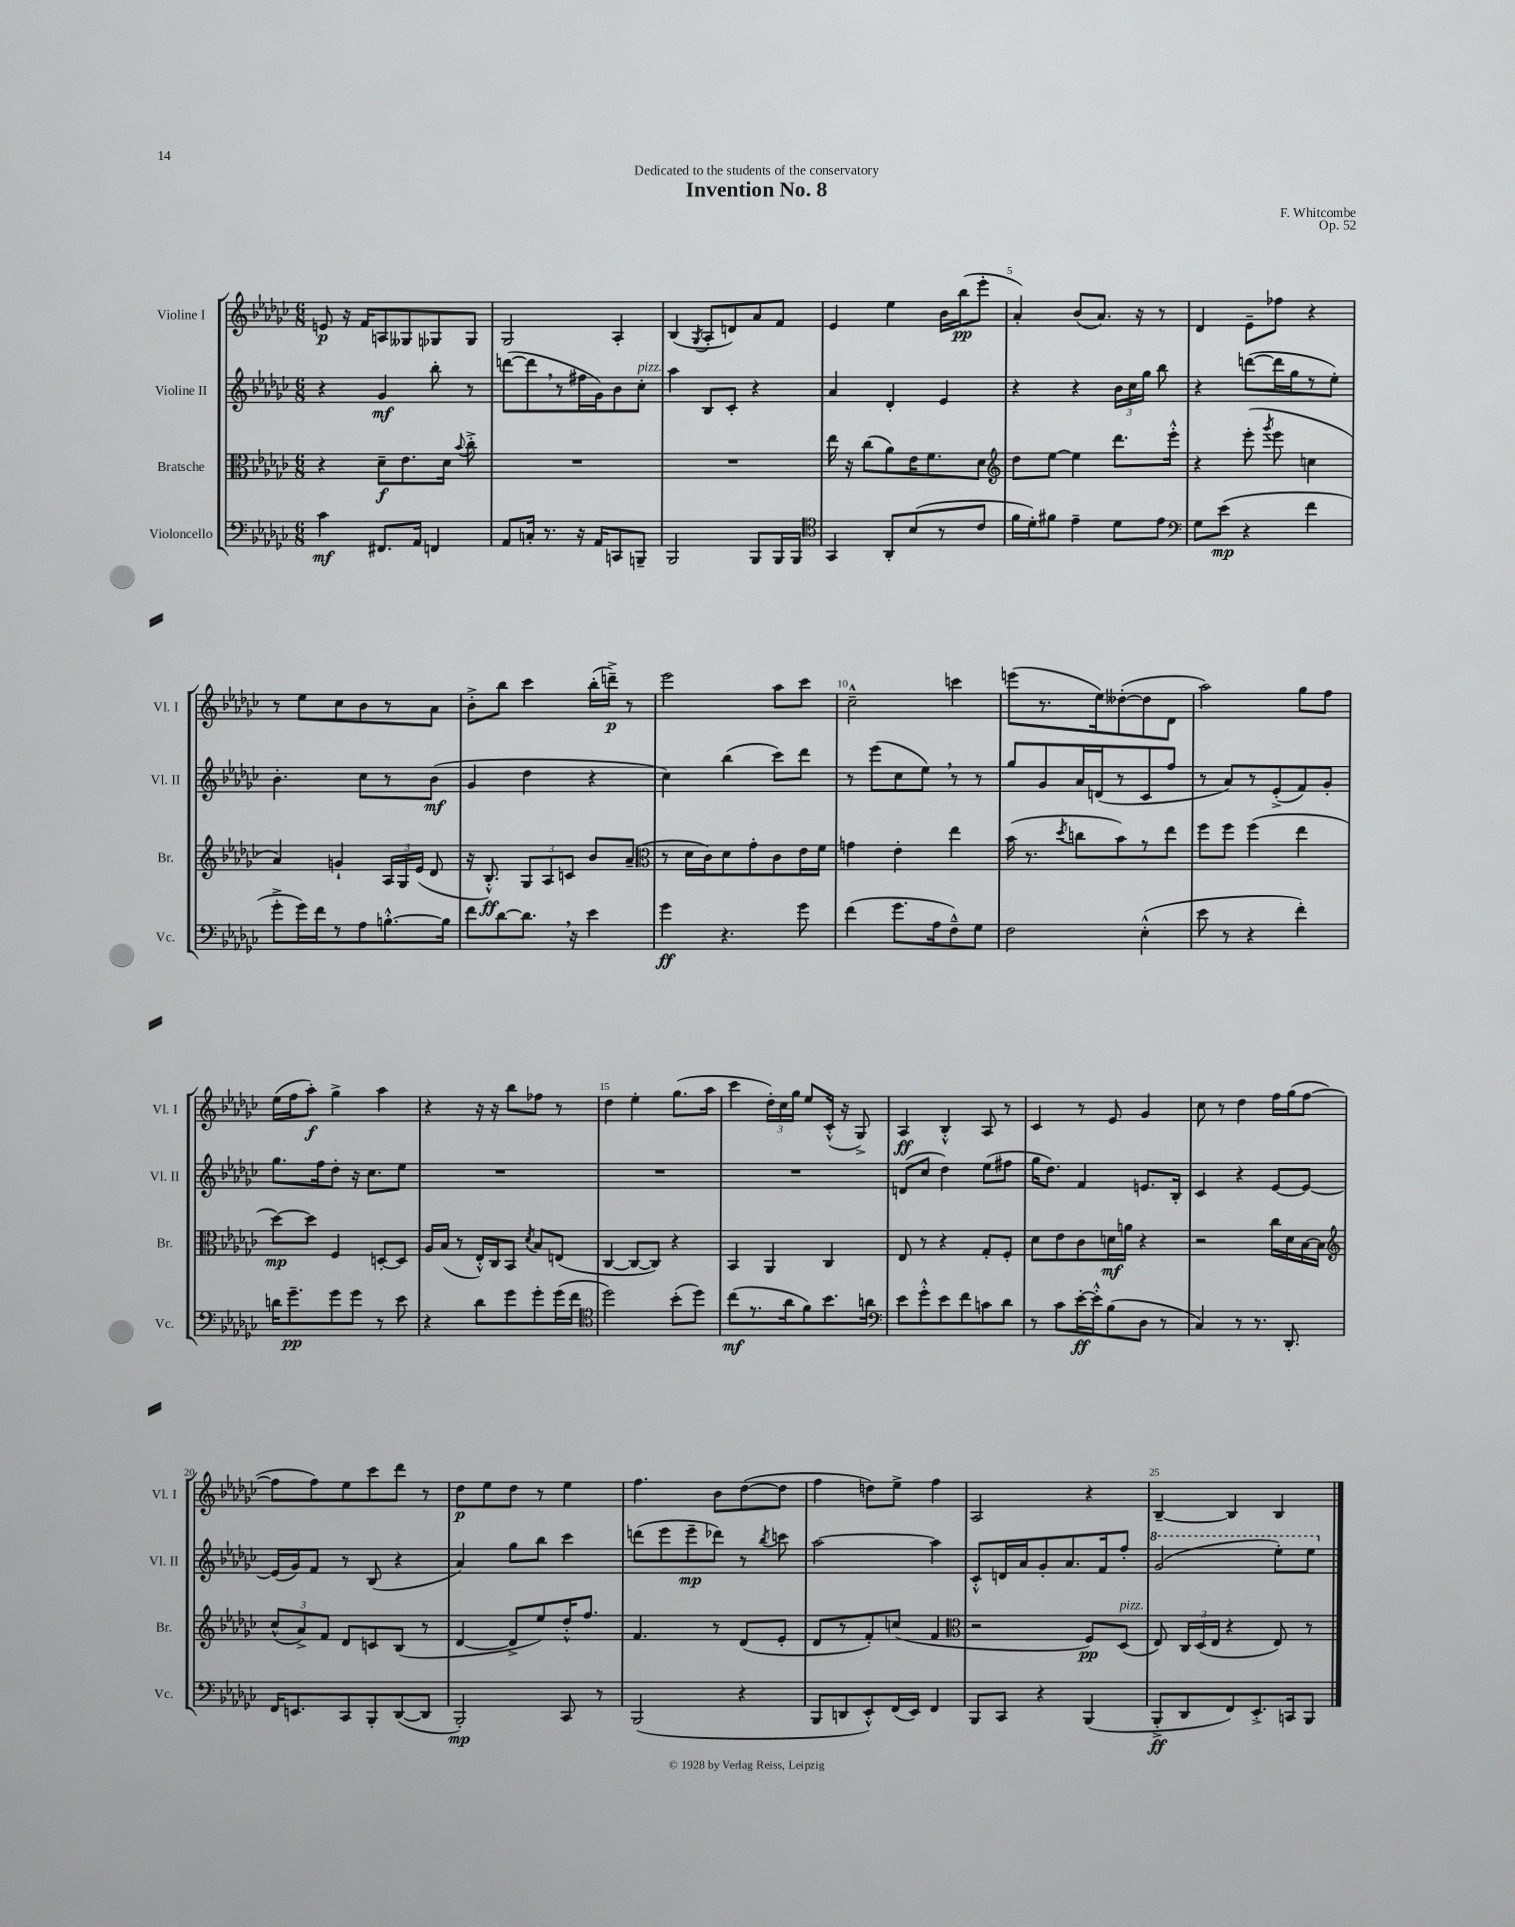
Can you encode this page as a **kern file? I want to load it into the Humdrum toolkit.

**kern	**kern	**kern	**kern
*staff4	*staff3	*staff2	*staff1
*clefF4	*clefC3	*clefG2	*clefG2
*k[b-e-a-d-g-c-]	*k[b-e-a-d-g-c-]	*k[b-e-a-d-g-c-]	*k[b-e-a-d-g-c-]
*M6/8	*M6/8	*M6/8	*M6/8
4c-	4r	4r	8e
.	.	.	16r
.	.	.	16f
8.FF#	8d-~	4g-	8A
.	8.e-	.	8G--
16AA-	.	.	.
4FF	.	8bb-'	8G-
.	16d-	.	.
.	8qqb-	.	.
.	8cc-'^	8r	8G-
=	=	=	=
8AA-	2.r	([8ddd	2G-
16C'	.	8ddd]	.
8.r	.	.	.
.	.	8r	.
16r	.	16ff#	.
16AA-	.	16g-)	.
8CC	.	8b-	4A-'
8BBB~	.	8cc-'	.
=	=	=	=
2BBB-	2.r	4aa-	(4B-
.	.	.	8qG-
.	.	8B-	8A-'
.	.	8c-'	8d)
8BBB-	.	4r	8a-
16BBB-	.	.	8f
16BBB-	.	.	.
=	=	=	=
*clefC4	*	*	*
4GG-	16ee-	4a-	4e-
.	16r	.	.
.	(8cc-	.	.
8AA-'	8a-)	4d-'	4ee-
(8B-	16e-	.	.
.	8.f	.	.
8r	.	4e-	16b-
.	.	.	(16bb-
8c-	8d-	.	8eee-'
=	=	=	=
*	*clefG2	*	*
16f	8dd-	4r	4a-')
16d-')	.	.	.
8f#	[8ee-	.	.
4e-~	4ee-]	4r	(8b-
.	.	.	8.a-)
8d-	8.ddd-	24b-	.
.	.	24cc-	.
.	.	.	16r
.	.	24gg-	.
8e-	.	8bb-	8r
.	16eee-'^^	.	.
=	=	=	=
*clefF4	*	*	*
8G-	4r	4r	4d-
(8e-	.	.	.
4r	(8eee-'	([8ddd	8e-~
.	8qggg-	.	.
.	8eee-	16ddd]	8ff-
.	.	16gg-	.
4f	4cc	8r	4r
.	.	8ee-')	.
=	=	=	=
8g-'^	4a-)	4.b-'	8r
16g-)	.	.	8ee-
16f	.	.	.
8r	4g`	.	8cc-
8A-	.	8cc-	8b-
[8.B'^^	24A-	8r	8r
.	24G-	.	.
.	(24e-	.	.
.	8d-	(8b-	8a-
16B]	.	.	.
=	=	=	=
8f	16r	4g-	8b-'^
.	8.B-'^^)	.	.
[8d-	.	.	8bb-
8.d-]	12G-	4dd-	4ccc-
.	12A-	.	.
.	12c	.	.
16r	.	.	.
4e-	8b-	4r	(16bb-'
.	.	.	16ddd~^)
.	(8a-~	.	8r
=	=	=	=
*	*clefC3	*	*
4g-	8r	4cc-)	2eee-
.	16d-	.	.
.	16c-)	.	.
4.r	8d-	(4bb-	.
.	8g-'	.	.
.	8c-	8ccc-)	8aa-
8g-	16e-	8ddd-	8ccc-
.	16f	.	.
=	=	=	=
(4f	4g	8r	2cc-~^^
.	.	(8eee-	.
8.g-	4e-'	8cc-	.
.	.	8ee-)	.
16A-	.	.	.
8F~^^)	4ee-	8r	4ccc
8G-	.	8r	.
=	=	=	=
2F	(16b-	8gg-	(8eee
.	8.r	.	.
.	.	8g-	8.r
.	8qdd-	.	.
.	8cc	16a-	.
.	.	(16d	16ee-)
.	8b-)	8r	([8dd--'
(4E-'^^	8r	8c-	8dd--]
.	8ee-	8ff	8d-
=	=	=	=
8e-	8ff	8r	2aa-)
8r	8ff	8a-)	.
4r	(4ff	8r	.
.	.	(8e-'^	.
4f')	4ee-	8f)	8gg-
.	.	8g-'	8ff
=	=	=	=
16d	[8dd-)	8.gg-	(16ee-
8.g-~	.	.	16ff
.	8dd-]	.	8aa-')
.	.	16ff	.
8g-	4F	8dd-'	4gg-^
8g-	.	16r	.
.	.	8.cc-	.
8r	[8D'	.	4aa-
8e-	8D]	8ee-	.
=	=	=	=
4r	16A-	2.r	4r
.	(16B-	.	.
.	8r	.	.
8d-	16E-'^^)	.	16r
.	16C-	.	16r
8g-	8BB-	.	8bb-
.	8qd-	.	.
8g-'	8B-	.	8ff-
(16g-	(8E	.	8r
16f	.	.	.
=	=	=	=
*clefC4	*	*	*
2dd-)	[4C-	2.r	4dd-
.	8C-_	.	4ee-'
.	8C-])	.	.
(8b-'	4r	.	(8.gg-
8dd-)	.	.	.
.	.	.	16aa-
=	=	=	=
(8cc-	4BB-	2.r	4ccc-
8.r	.	.	.
.	4AA-	.	24dd-')
.	.	.	24cc-
16a-	.	.	.
.	.	.	24gg-
8f)	.	.	8ee-
8.b-	4C-	.	(16c-'^^
.	.	.	16r
.	.	.	8G-^)
16a	.	.	.
=	=	=	=
*clefF4	*	*	*
8e-	8E-	(8d	4A-
8g-'^^	8r	8cc-	.
8e-	4r	4dd-)	4B-'^^
8f	.	.	.
8c	8G-'	(8ee-	8A-
8d-	8F'	8ff#	8r
=	=	=	=
8r	8d-	16gg-	4c-
.	.	8.dd-)	.
8c-	8e-	.	.
[16e-'	8c-	4f	8r
16e-'^^]	.	.	.
(8B-	16d	.	8e-
.	16a	.	.
8D-	4r	8.e	4g-
8r	.	.	.
.	.	16B-'	.
=	=	=	=
4C-)	2r	4c-	8cc-
.	.	.	8r
8r	.	4r	4dd-
8.r	.	.	.
.	16cc-	[8e-	16ff
8.DD-'	16d-	.	(16gg-
.	[16B-	8e-_	[8ff
.	16B-]	.	.
=	=	=	=
*	*clefG2	*	*
16FF	(12cc-^^	(16e-]	8ff]
8.EE	.	16g-)	.
.	12a-^)	.	.
.	.	8f	8ff)
.	12f	.	.
8CC-	8d-	8r	8ee-
8BBB-'	8c	(8B-	8ccc-
([8DD-	(8B-	4r	8ddd-
8DD-]	8r	.	8r
=	=	=	=
2BBB-')	[4d-	4a-)	8dd-
.	.	.	8ee-
.	8d-^]	8gg-	8dd-
.	8ee-)	8bb-	8r
8CC-	16dd-'^^	4ccc-	4ee-
.	8.ff	.	.
8r	.	.	.
=	=	=	=
(2BBB-	4.f	(8ddd	4.ff
.	.	8eee-	.
.	.	8eee-~	.
.	8r	8ddd-)	8b-
4r	(8d-	8r	([8dd-
.	.	8qbb-	.
.	8e-'	8ccc	8dd-]
=	=	=	=
8BBB-	8d-	[2aa-	4ff
8DD	8r	.	.
8EE-'^^)	8f')	.	8dd)
(16FF	(8cc	.	8ee-^
16EE-)	.	.	.
4FF	4f	4aa-]	4ff
=	=	=	=
*	*clefC3	*	*
8BBB-	2r	8c-'^^	2A-
8CC-	.	16d	.
.	.	16a-	.
4r	.	8g-'	.
.	.	8.a-	.
(4BBB-	8F)	.	4r
.	.	16f	.
.	(8D-	8ff'	.
=	=	=	=
8BBB-'^	8E-)	(2gg-	[4B-~
8DD-	24C-	.	.
.	(24D-	.	.
.	24E-	.	.
8FF)	4r	.	4B-]
8.EE-'^	.	.	.
.	8E-)	8eee-')	4B-
16CC	.	.	.
8BBB-	8r	8eee-	.
==	==	==	==
*-	*-	*-	*-
